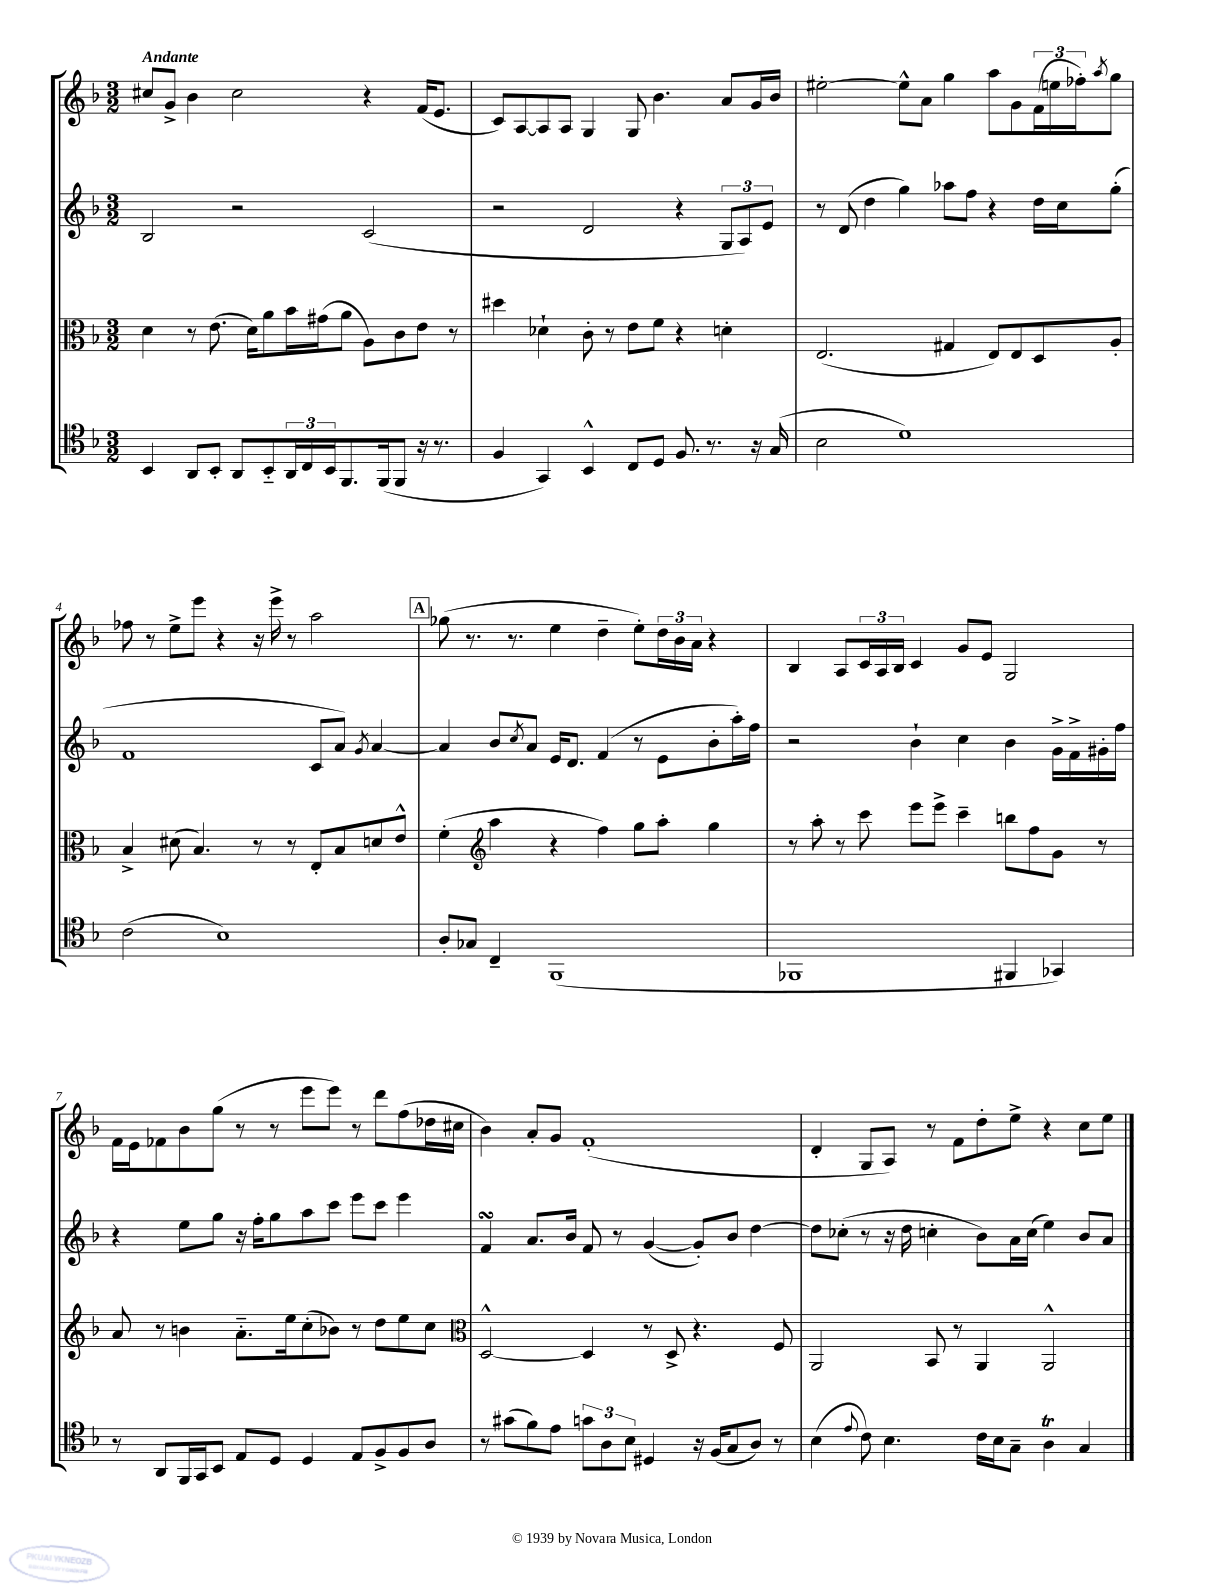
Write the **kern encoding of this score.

**kern	**kern	**kern	**kern
*part4	*part3	*part2	*part1
*staff4	*staff3	*staff2	*staff1
*clefC4	*clefC3	*clefG2	*clefG2
*k[b-]	*k[b-]	*k[b-]	*k[b-]
*M3/2	*M3/2	*M3/2	*M3/2
=1	=1	=1	=1
!	!	!	!LO:TX:a:B:t=Andante
4BB-/	4d\	2B-/	8cc#X/L
.	.	.	8g^/J
8AA/L	8r	.	4b-\
8BB-'/J	(8.e\	.	.
8AA/L	.	2r	2cc#\
.	16d\KL)	.	.
8BB-/	8a\	.	.
24AA/L	16b-\L	.	.
24C/	.	.	.
.	(16g#X\J	.	.
24BB-/J	.	.	.
8.FF/	8a\J	.	.
.	8A\L)	(2c/	4r
(16FF/k	.	.	.
8FF/J	8c\	.	.
16r	8e\J	.	(16f/KL
8.r	.	.	8.e/J
.	8r	.	.
=2	=2	=2	=2
4F/	4dd#X\	2r	8c/L)
.	.	.	[8A/
4GG/)	4d-X`\	.	8A/]
.	.	.	8A/J
4BB-^^/	8c'\	2d/	4G/
.	8r	.	.
8C/L	8e\L	.	8G/
8D/J	8f\J	.	4.b-\
8.F/	4r	4r	.
8.r	.	.	.
.	4dn'\	12G/L	8a/L
.	.	12A/)	.
16r	.	.	16g/L
.	.	12e/J	.
(16G/	.	.	16b-/JJ
=3	=3	=3	=3
2B-\	(2.E/	8r	[2ee#X'\
.	.	(8d/	.
.	.	4dd\	.
1d)	.	4gg\)	8ee#^^\L]
.	.	.	8a\J
.	4G#X/	8aa-X\L	4gg\
.	.	8ff\J	.
.	8E/L)	4r	8aa\L
.	8E/	.	8g\
.	8D/	16dd\LL	(24f\L
.	.	.	24een\
.	.	16cc\J	.
.	.	.	24ff-X'\J)
.	.	.	8qaa/
.	8A'/J	(8gg'\J	8gg\J
!!LO:LB:g=z
=4	=4	=4	=4
(2c\	4B-^/	1f	8ff-X\
.	.	.	8r
.	(8d#X\	.	8ee^\L
.	4.B-/)	.	8eee\J
1B-)	.	.	4r
.	8r	.	16r
.	.	.	16eee^\
.	8r	.	8r
.	8E'/L	8c/L	2aa\
.	8B-/	8a/J)	.
.	.	8qg/	.
.	8dn/	[4a/	.
.	8e^^/J	.	.
!!LO:REH:place=s1:t=A
=5	=5	=5	=5
8A'/L	(4f'\	4a/]	(8gg-X\
8G-X/J	.	.	8.r
*	*clefG2	*	*
4C~/	4aa\	8b-/L	.
.	.	.	8.r
.	.	8qcc/	.
.	.	8a/J	.
(1FF	4r	16e/KL	4ee\
.	.	8.d/J	.
.	4ff\)	(4f/	4dd~\
.	8gg\L	8r	8ee'\L)
.	8aa'\J	8e\L	24dd\L
.	.	.	24b-\
.	.	.	24a\JJ
.	4gg\	8b-'\	4r
.	.	16aa'\L)	.
.	.	16ff\JJ	.
=6	=6	=6	=6
1FF-X	8r	2r	4B-/
.	8aa'\	.	.
.	8r	.	8A/L
.	8ccc\	.	24c/L
.	.	.	24A/
.	.	.	24B-/JJ
.	8eee\L	4b-`\	4c/
.	8eee^\J	.	.
.	4ccc~\	4cc\	8g/L
.	.	.	8e/J
4FF#X/	8bbn\L	4b-\	2G/
.	8ff\	.	.
4GG-X/)	8g\J	16g^\LL	.
.	.	16f^\	.
.	8r	16g#X'\	.
.	.	16ff\JJ	.
!!LO:LB:g=z
=7	=7	=7	=7
8r	8a/	4r	16f\LL
.	.	.	16e\J
8AA/L	8r	.	8f-X\
16FF/L	4bn\	8ee\L	8b-\
16GG/J	.	.	.
8BB-/J	.	8gg\J	(8gg\J
8E/L	8.a\L	16r	8r
.	.	16ff'\KL	.
8D/J	.	8gg\	8r
.	16ee\k	.	.
4D/	(8cc'\	8aa\	8eee\L
.	8b-X\J)	8ccc\J	8eee\J)
8E/L	8r	8eee\L	8r
8F^/	8dd\L	8ccc\J	8ddd\L
8F/	8ee\	4eee\	(8ff\
8A/J	8cc\J	.	16dd-X\L
.	.	.	16cc#X\JJ
=8	=8	=8	=8
*	*clefC3	*	*
8r	[2D^^/	4fsSSs/	4b-\)
(8g#X\L	.	.	.
8f\)	.	8.a/L	8a'/L
8e\J	.	.	8g/J
.	.	16b-/Jk	.
12gn\L	4D/]	8f/	(1f'
12A\	.	.	.
.	.	8r	.
12B-\J	.	.	.
4D#X/	8r	([4g/	.
.	8D^/	.	.
16r	4.r	8g'/L])	.
(16F/KL	.	.	.
8G/	.	8b-/J	.
8A/J)	.	[4dd\	.
8r	8F/	.	.
=9	=9	=9	=9
(4B-\	2AA/	8dd\L]	4d'/
.	.	(8cc-X'\J	.
8qqe/	.	.	.
8c\)	.	8r	8G/L
4.B-\	.	16r	8A/J)
.	.	16dd\	.
.	8BB-/	4ccn'\	8r
.	8r	.	8f\L
16c\LL	4AA/	8b-\L)	8dd'\
16B-\J	.	.	.
8G~\J	.	16a\L	8ee^\J
.	.	(16cc\JJ	.
4At\	2AA^^/	4ee\)	4r
4G/	.	8b-/L	8cc\L
.	.	8a/J	8ee\J
==	==	==	==
*-	*-	*-	*-
